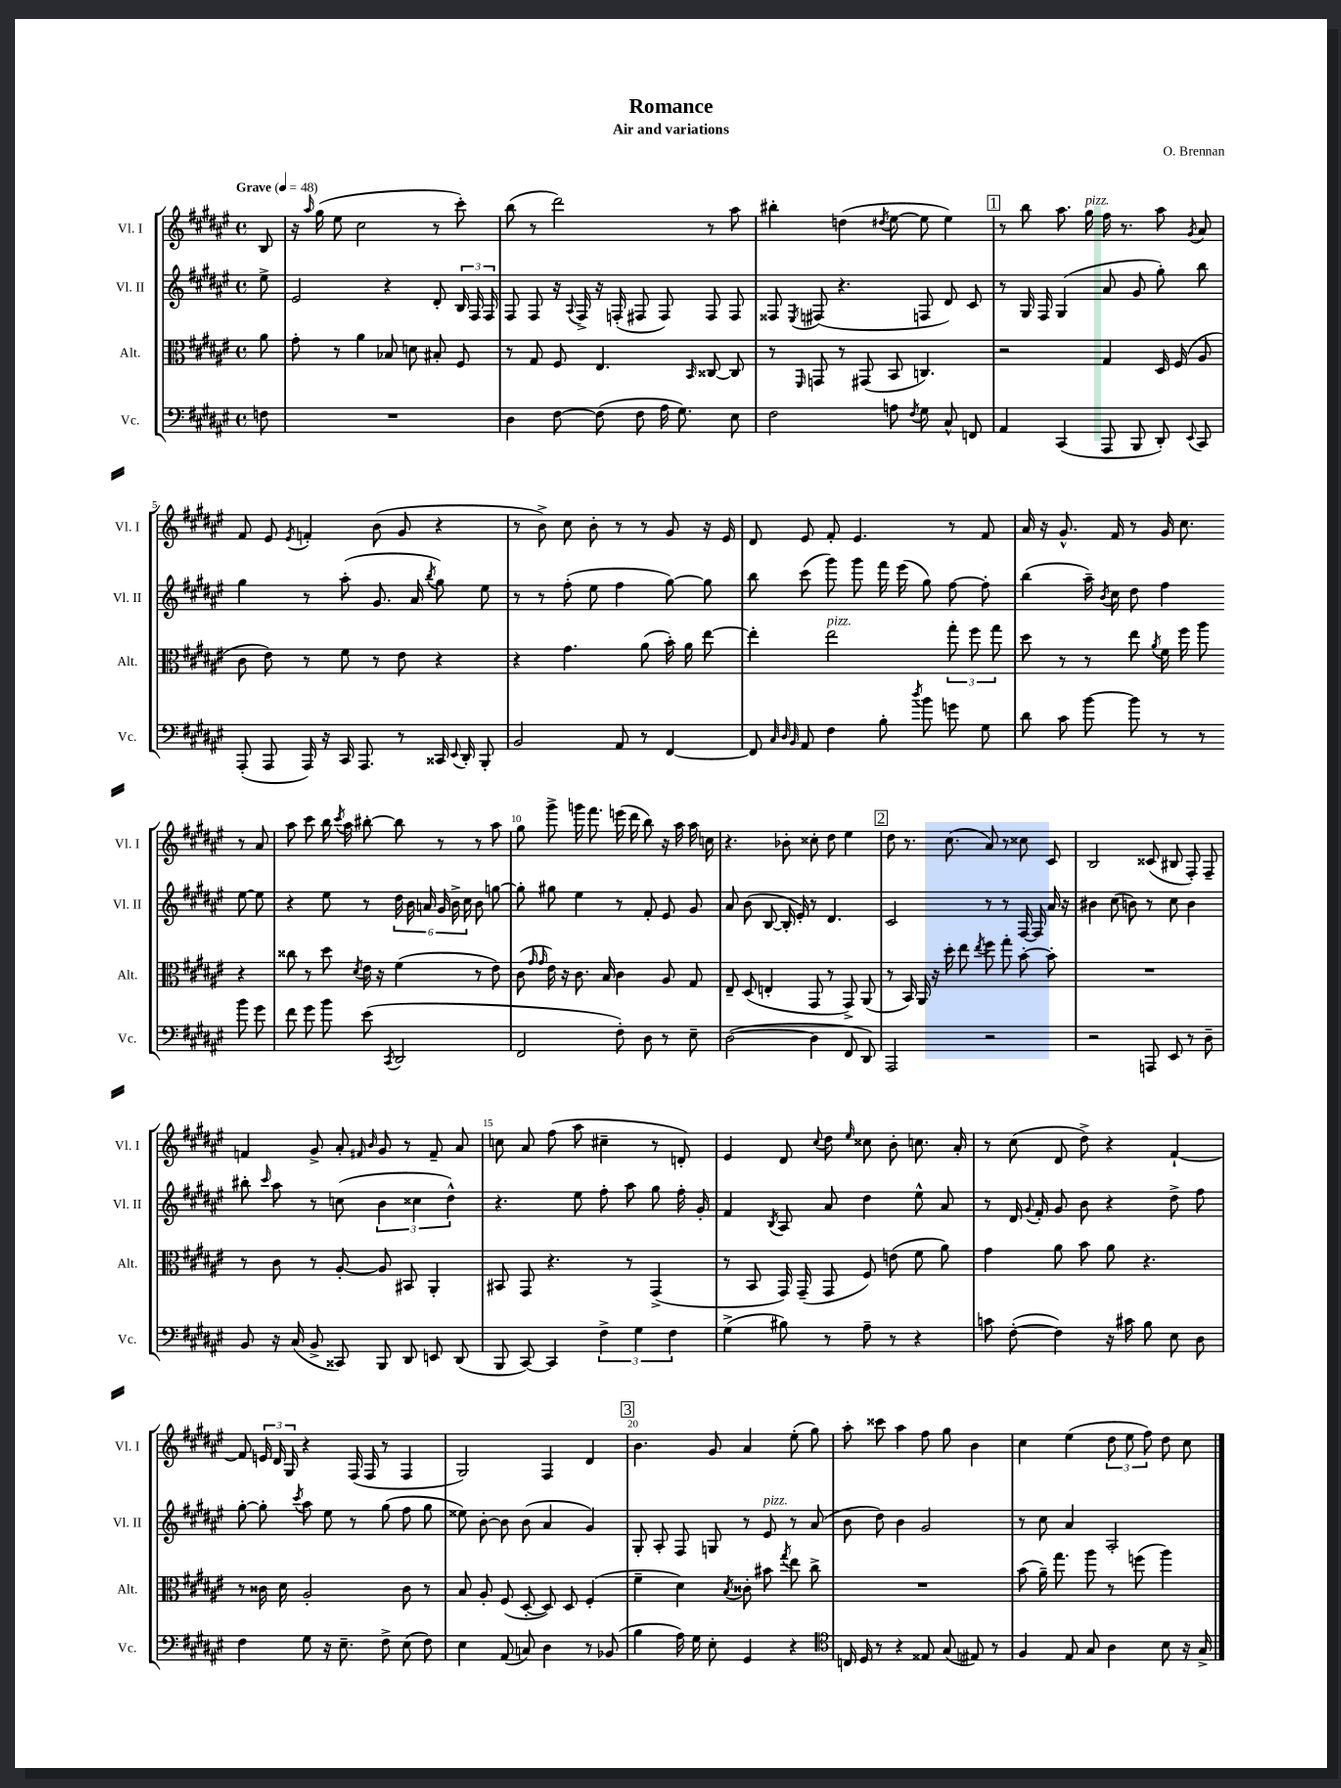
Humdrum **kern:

**kern	**kern	**kern	**kern
*staff4	*staff3	*staff2	*staff1
*clefF4	*clefC3	*clefG2	*clefG2
*k[f#c#g#d#a#e#]	*k[f#c#g#d#a#e#]	*k[f#c#g#d#a#e#]	*k[f#c#g#d#a#e#]
*M4/4	*M4/4	*M4/4	*M4/4
*met(c)	*met(c)	*met(c)	*met(c)
*MM48	*MM48	*MM48	*MM48
8F	8a#	8ee#^	8B
=	=	=	=
1r	8g#'	2e#	16r
.	.	.	16qqaa#
.	.	.	(16gg#
.	8r	.	8ee#
.	4a#	.	2cc#
.	8B-	4r	.
.	8d	.	.
.	8B#'	8d#'	8r
.	8F#	24B	8ccc#')
.	.	24F#	.
.	.	24F#	.
=	=	=	=
4D#	8r	8F#	(8bb
.	8G#	8F#	8r
[8F#	8F#	16r	2ddd#)
.	.	8qqA#	.
.	.	16F#^	.
(8F#]	4.E#	16r	.
.	.	(16F'	.
8F#	.	8F#	.
16A#	.	8F#)	.
8.G#)	.	.	.
.	16qqBB	.	.
.	[8C##	8F#	8r
8E#	8C##]	8F#	8aa#
=	=	=	=
2F#	8r	8F##	4bb#'
.	16qqFF#	8qE#	.
.	8GG	(8F#	.
.	8r	4.r	(4dd
.	(8GG#	.	.
.	.	.	8qdd#
8A	8BB	.	[8ee#
8qF#	.	.	.
8G#	4.C)	8F	8ee#]
8C#^^	.	8d#)	4ee#)
8FF	.	8c#	.
=	=	=	=
4AA#	2r	8r	8r
.	.	16G#	8bb
.	.	16F#	.
(4CC#	.	(4G#	8.aa#
.	.	.	16gg#
8AAA#	4G#	8a#	16ff#
.	.	.	8.r
8BBB	.	8g#	.
8DD#')	16D#	8gg#')	8aa#
.	(16F#	.	.
8qqEE#	.	.	8qg#
8CC#	8A#	8bb	8a#
=	=	=	=
(8AAA#'	8c#	4gg#	8f#
8AAA#	8e#)	.	8e#
.	.	.	8qe#
16AAA#)	8r	8r	4f'
16r	.	.	.
16CC#	8f#	(8aa#'	.
8.AAA#	.	.	.
.	8r	8.g#	(8b
8r	8e#	.	8g#
.	.	16a#	.
.	.	8qbb	.
16CC##	4r	8gg#)	4r
8qqEE#	.	.	.
16DD#'	.	.	.
8BBB'	.	8ee#	.
=	=	=	=
2BB	4r	8r	8r
.	.	8r	8b^)
.	4.g#	(8ff#'	8cc#
.	.	8ee#	8b'
8AA#	.	4ff#	8r
8r	(8a#	.	8r
[4FF#	16b')	[8gg#)	8g#
.	16a#	.	.
.	[8ee#	8gg#]	16r
.	.	.	16e#
=	=	=	=
8FF#]	4ee#']	8bb	8d#
32qqC#	.	.	.
32qqD#	.	.	.
32qqBB	.	.	.
8AA#	.	(8ccc#	8e#
4F#	2ee#	8ggg#)	8f#'
.	.	8ggg#	4.e#
8B'	.	16fff#	.
.	.	(16eee#	.
8qdd#	.	.	.
8b	.	8gg#)	.
8g	12gg#'	[8ff#	8r
.	12ff#	.	.
8G#	.	8ff#']	8f#
.	12gg#	.	.
=	=	=	=
8d#	8dd#	(4bb	16a#
.	.	.	16r
8c#	8r	.	8.g#^^
[8b	8r	16aa#~)	.
.	.	8qb	.
.	.	16cc#	16f#
8b]	8ee#	8dd#	8r
.	8qa#	.	.
8r	16f#	4ff#	16g#
.	16ff#	.	8.cc#
8r	8aa#	.	.
8b	4r	[8ee#	8r
8g#	.	8ee#]	8a#
=	=	=	=
8f#	8cc##	4r	8aa#
8g#	8r	.	8ccc#
8b	8dd#	8ee#	16bb
.	.	.	8qccc#
.	.	.	16aa#
.	8qd#	.	.
(8e#	16e#	8r	[8bb#'
.	16r	.	.
8qCC#	.	.	.
2DD#	(4f#	24dd#	8bb#]
.	.	24b	.
.	.	24a	.
.	.	24g#	8r
.	.	24b^	.
.	.	24cc#	.
.	8r	8b	8r
.	8e#)	[8gg	8aa#
=	=	=	=
2FF#	(8c#	8gg']	8gg#
.	16qqg#	.	.
.	16qqg#	.	.
.	16e#)	8gg#	8ggg#^
.	16r	.	.
.	8.c#	4ee#	16ggg
.	.	.	8.fff#
.	16B	.	.
8F#')	4c#	8r	(16eee
.	.	.	16ddd#
8D#	.	8f#'	8bb)
8r	8A#	8e#	16r
.	.	.	16aa#
8E#~	8G#	8g#	16aa#
.	.	.	16cc
=	=	=	=
([2D#	8E#~	8a#	4.r
.	(8D#	(8b	.
.	4E'	[8B	.
.	.	16B']	8b-'
.	.	16e#')	.
4D#]	8GG#	8r	8cc##'
.	8r	4.d#	8dd#
8FF#	8GG#^)	.	4ee#
8DD#)	(8AA#	.	.
=	=	=	=
2AAA#	8r	2c#	8dd#
.	16BB)	.	8.r
.	16AA#	.	.
.	16r	.	.
.	16dd#'	.	(8.cc#
.	8ee#	.	.
.	8qee#	.	.
2r	8ff#	8r	8a#)
.	8gg#'	8r	8r
.	[8b'	[16F#	8cc##
.	.	16F#]	.
.	8b']	16a#	8c#
.	.	16r	.
=	=	=	=
2r	1r	4b#	2B
.	.	(8cc#	.
.	.	8b)	.
8AAA	.	8r	(8c##
8EE#	.	8cc#	8B#
8r	.	4b	8F#')
8D#~	.	.	8F#~
=	=	=	=
8BB	8r	8bb#'	4f
.	.	16qqccc#	.
16r	8c#	8aa#	.
(16C#	.	.	.
8BB^	8r	8r	8g#^
8CC##)	[8A#'	(8cc	8a#'
.	.	.	16qqf#
.	.	.	16qqb
8BBB	8A#]	6b	8g#
8DD#	8BB#	.	8r
.	.	6cc##	.
8EE	4AA#'	.	8f#~
.	.	6dd#^^)	.
(8DD#	.	.	8a#
=	=	=	=
8BBB	8BB#	4.r	8cc
[8CC#)	8GG#	.	8a#
4CC#]	4.r	.	(8ff#
.	.	8ee#	8aa#
6F#^	.	8ff#'	4cc#~
.	8r	8aa#	.
6G#	.	.	.
.	(4GG#^	8gg#	8r
6F#	.	.	.
.	.	16ff#'	8d')
.	.	16g#'	.
=	=	=	=
(4G#^	8r	4f#	4e#
.	8BB	.	.
.	.	8qB	.
8B#)	16GG#)	8A#	8d#
.	(16GG#~	.	.
.	.	.	8qqcc#
8r	8GG#	8a#	8dd#
.	.	.	16qqee#
8A#~	8F#)	4dd#	8cc##
8r	(8e	.	8b'
4r	8f#	8ee#^^	8.cc
.	8a#)	8a#	.
.	.	.	16a#'
=	=	=	=
8c	4g#	8r	8r
([8F#'	.	16d#	(8cc#
.	.	8qqg#	.
.	.	16f#'	.
4F#])	8a#	8g#	8d#
.	8b	8b	8dd#^)
16r	8a#	4r	4r
16c#	.	.	.
8B	4.r	.	.
8E#	.	8dd#^	[4f#`
8D#	.	8ff#	.
=	=	=	=
4F#	8r	[8gg#'	8f#]
.	16c##	8gg#']	24e
.	.	.	24d#
.	16d#	.	.
.	.	.	24G#
.	.	8qccc#	.
8G#	2A#'	8aa#	4r
16r	.	8ee#	.
8.E#~	.	.	.
.	.	8r	(16F#
.	.	.	16F#
8F#^	.	(8gg#	8r
(8E#	8c##	8ff#	4F#
8F#)	8r	8gg#	.
=	=	=	=
4E#	8B	8ee##)	2G#)
.	8A#'	[8b'	.
(8AA#	(8F#	8b]	.
8C)	[8D#'	(8b	.
4D#	8D#])	4a#	4F#
.	8D#	.	.
8r	(4F#'	4g#)	4d#
(8BB-	.	.	.
=	=	=	=
4B	4f#~	8G#'	4.b
.	.	8A#'	.
16A#)	4d#)	8F#	.
16G#	.	.	.
8E#'	.	8G	8g#
.	8qB	.	.
4GG#	8c##'	8r	4a#
.	8b#	8e#	.
.	8qgg#	.	.
4r	8ee#	8r	(8ee#'
.	8cc#^	(8a#	8gg#)
=	=	=	=
*clefC4	*	*	*
16C	1r	8b	8aa#'
16D#	.	.	.
8r	.	8dd#)	8ccc##
4r	.	4b	4aa#
8E##	.	2g#	8ff#
(8G#	.	.	8gg#
8E#)	.	.	4b
8r	.	.	.
=	=	=	=
4F#	(8b	8r	4cc#
.	16a#~)	8cc#	.
.	8.gg#	.	.
8E#	.	4a#	(4ee#
8G#	8aa#	.	.
4A#	8r	2A#'	12dd#
.	.	.	12ee#
.	(8ff	.	.
.	.	.	12ff#)
8B	4aa#)	.	8dd#
16r	.	.	8cc#
16G#^	.	.	.
==	==	==	==
*-	*-	*-	*-
